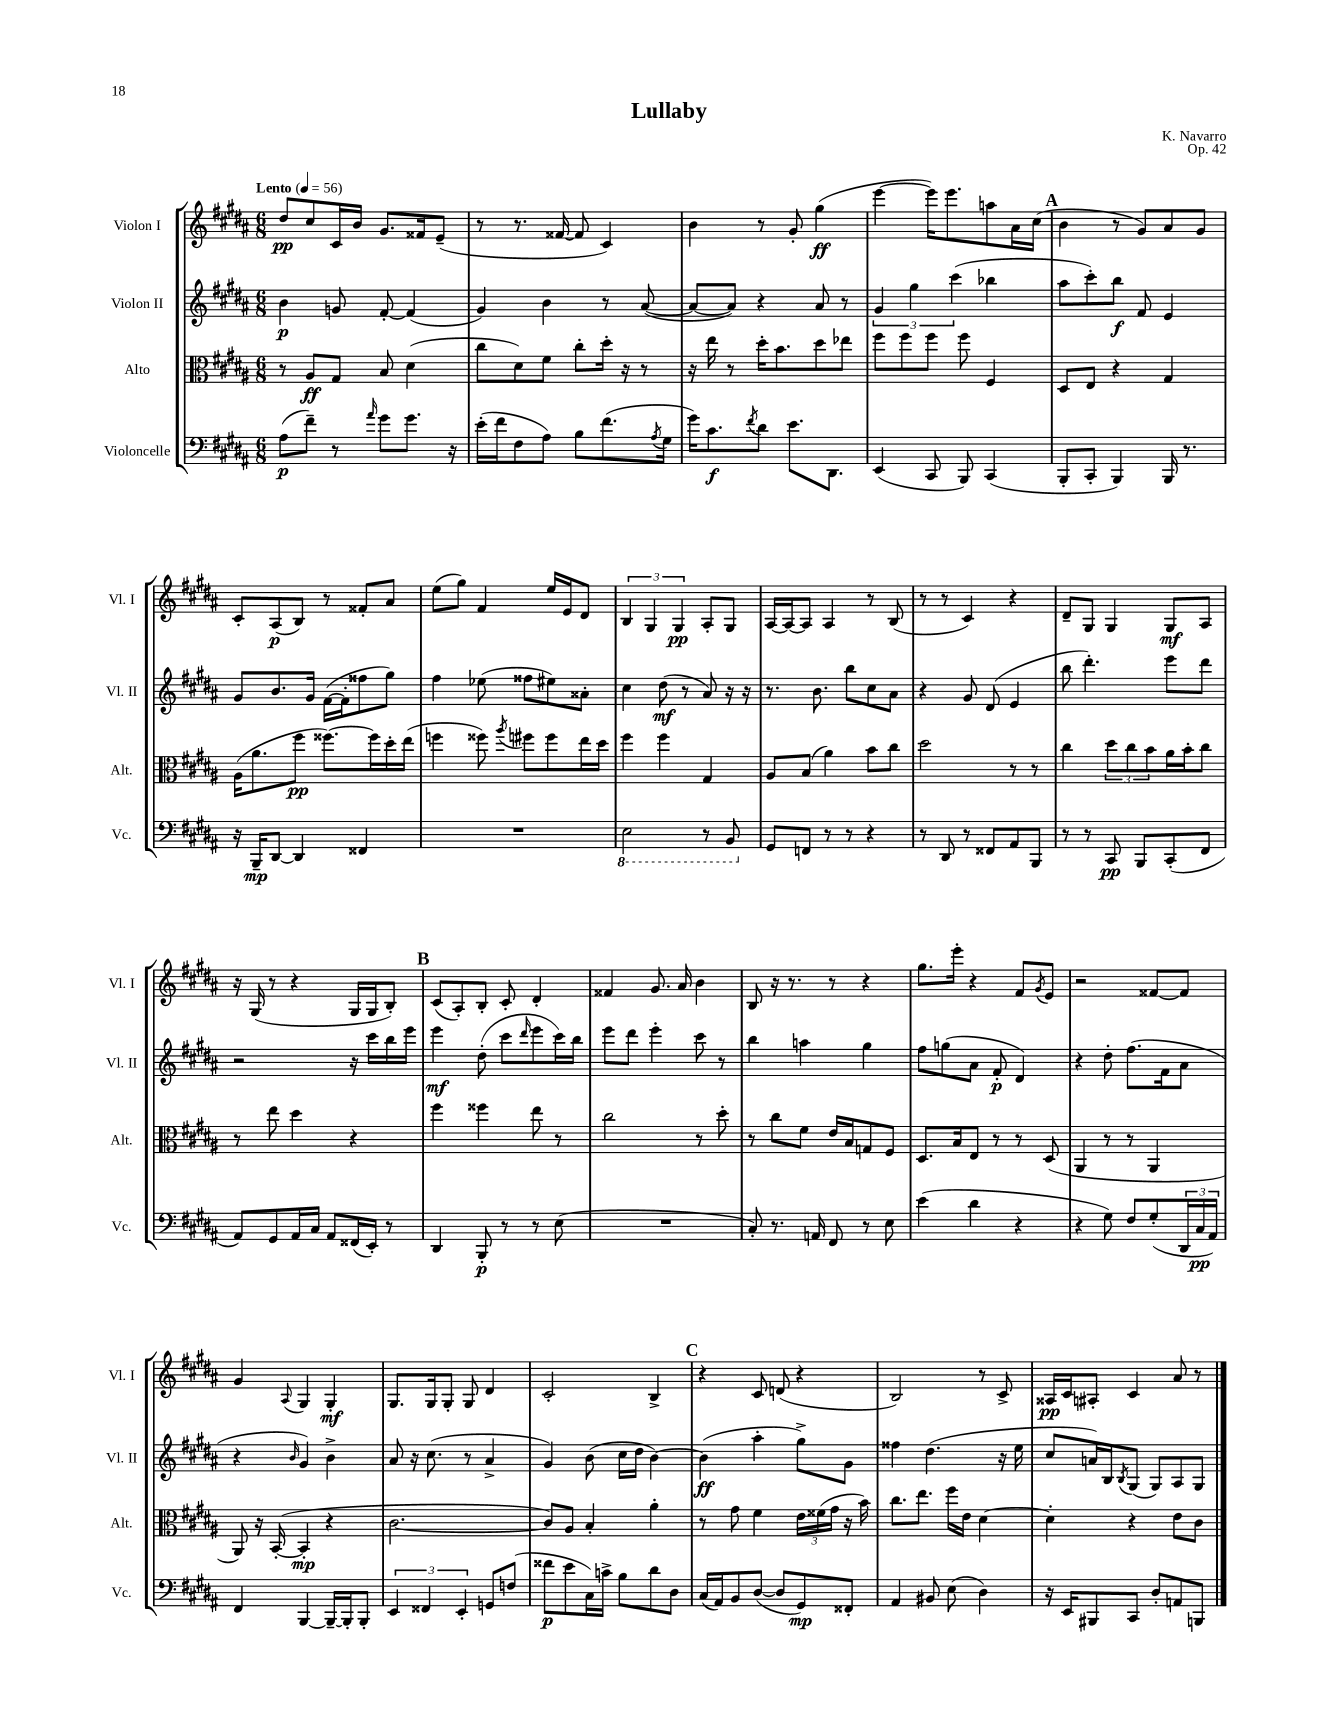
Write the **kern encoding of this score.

**kern	**dynam	**kern	**dynam	**kern	**dynam	**kern	**dynam
*part4	*part4	*part3	*part3	*part2	*part2	*part1	*part1
*staff4	*staff4	*staff3	*staff3	*staff2	*staff2	*staff1	*staff1
*I"Violoncelle	*	*I"Alto	*	*I"Violon II	*	*I"Violon I	*
*I'Vc.	*	*I'Alt.	*	*I'Vl. II	*	*I'Vl. I	*
*clefF4	*	*clefC3	*	*clefG2	*	*clefG2	*
*k[f#c#g#d#a#]	*	*k[f#c#g#d#a#]	*	*k[f#c#g#d#a#]	*	*k[f#c#g#d#a#]	*
*M6/8	*	*M6/8	*	*M6/8	*	*M6/8	*
*MM56	*	*MM56	*	*MM56	*	*MM56	*
=1	=1	=1	=1	=1	=1	=1	=1
!	!	!	!	!	!	!LO:TX:a:B:t=Lento	!
(8A#\L	p	8r	.	4b\	p	8dd#/L	pp
8f#~\J)	.	8A#/L	ff	.	.	8cc#/	.
8r	.	8G#/J	.	8gn/	.	16c#/L	.
.	.	.	.	.	.	16b/JJ	.
16qqa#/	.	.	.	.	.	.	.
8g#\L	.	8B/	.	[8f#'/	.	8.g#/L	.
8.g#\J	.	(4d#\	.	(4f#/]	.	.	.
.	.	.	.	.	.	16f##X/k	.
.	.	.	.	.	.	(8e~/J	.
16r	.	.	.	.	.	.	.
=2	=2	=2	=2	=2	=2	=2	=2
(16e'\LL	.	8cc#\L	.	4g#/)	.	8r	.
16f#\J	.	.	.	.	.	.	.
8F#\	.	8d#\)	.	.	.	8.r	.
8A#\J)	.	8f#\J	.	4b\	.	.	.
.	.	.	.	.	.	[16f##X/	.
8B\L	.	8cc#'\L	.	.	.	8f##/]	.
(8.f#\	.	16dd#'\Jk	.	8r	.	4c#/)	.
.	.	16r	.	.	.	.	.
.	.	8r	.	([8a#/	.	.	.
8qA#/	.	.	.	.	.	.	.
16G#\Jk	.	.	.	.	.	.	.
=3	=3	=3	=3	=3	=3	=3	=3
16g#\KL)	.	16r	.	8a#/L_	.	4b\	.
8.c#\	f	16ee\	.	.	.	.	.
.	.	8r	.	8a#/J])	.	.	.
8qf#/	.	.	.	.	.	.	.
8d#\J	.	16dd#'\KL	.	4r	.	8r	.
.	.	8.b\	.	.	.	.	.
8.e\L	.	.	.	.	.	8g#'/	.
.	.	8dd#\	.	8a#/	.	(4gg#\	ff
8.DD#\J	.	.	.	.	.	.	.
.	.	8ee-X\J	.	8r	.	.	.
=4	=4	=4	=4	=4	=4	=4	=4
(4EE/	.	8ff#\L	.	6g#/	.	[4eee\	.
.	.	8ff#\	.	.	.	.	.
.	.	.	.	6gg#\	.	.	.
8CC#/	.	8ff#\J	.	.	.	16eee\KL])	.
.	.	.	.	.	.	8.eee\	.
.	.	.	.	(6ccc#\	.	.	.
8BBB/)	.	8ff#\	.	.	.	.	.
(4CC#/	.	4F#/	.	4bb-X\	.	8aan\	.
.	.	.	.	.	.	16a#\L	.
.	.	.	.	.	.	(16cc#\JJ	.
!!LO:REH:place=s1:t=A
=5	=5	=5	=5	=5	=5	=5	=5
8BBB'/L	.	8D#/L	.	8aa#\L	.	4b\	.
8CC#'/J	.	8E/J	.	8ccc#'\)	.	.	.
4BBB/)	.	4r	.	8bb\J	f	8r	.
.	.	.	.	8f#/	.	8g#/L)	.
16BBB/	.	4G#/	.	4e/	.	8a#/	.
8.r	.	.	.	.	.	.	.
.	.	.	.	.	.	8g#/J	.
!!LO:LB:g=z
=6	=6	=6	=6	=6	=6	=6	=6
16r	.	(16A#\KL	.	8g#/L	.	8c#'/L	.
16BBB~/KL	mp	8.a#\	.	.	.	.	.
[8DD#/J	.	.	.	8.b/	.	(8A#/	p
4DD#/]	.	8ff#\J	pp	.	.	8B/J)	.
.	.	.	.	16g#/Jk	.	.	.
.	.	[8.ff##X\L)	.	([16f#\LL	.	8r	.
.	.	.	.	16f#'\J]	.	.	.
4FF##X/	.	.	.	8ff##X\	.	8f##X'/L	.
.	.	16ff##\L]	.	.	.	.	.
.	.	16dd#'\	.	8gg#\J)	.	8a#/J	.
.	.	(16ee\JJ	.	.	.	.	.
=7	=7	=7	=7	=7	=7	=7	=7
2.r	.	4ffn\	.	4ff#\	.	(8ee\L	.
.	.	.	.	.	.	8gg#\J)	.
.	.	8ff##X\)	.	(8ee-X\	.	4f#/	.
.	.	8qaa#/	.	.	.	.	.
.	.	8ff#X\L	.	8ff##X\L	.	.	.
.	.	8ff#\	.	8ee#X\)	.	16ee/LL	.
.	.	.	.	.	.	16e/J	.
.	.	16ee\L	.	8a##X'\J	.	8d#/J	.
.	.	16dd#\JJ	.	.	.	.	.
=8	=8	=8	=8	=8	=8	=8	=8
*8ba	*	*	*	*	*	*	*
2EE\	.	4ff#\	.	4cc#\	.	6B/	.
.	.	.	.	.	.	6G#/	.
.	.	4ff#\	.	(8dd#\	mf	.	.
.	.	.	.	.	.	6G#/	pp
.	.	.	.	8r	.	.	.
8r	.	4G#/	.	8a#/)	.	8A#'/L	.
8BBB/	.	.	.	16r	.	8G#/J	.
.	.	.	.	16r	.	.	.
=9	=9	=9	=9	=9	=9	=9	=9
*X8ba	*	*	*	*	*	*	*
8GG#/L	.	8A#/L	.	8.r	.	[16A#/LL	.
.	.	.	.	.	.	16A#/J_	.
8FFn/J	.	(8B/J	.	.	.	8A#/J]	.
.	.	.	.	8.b\	.	.	.
8r	.	4a#\)	.	.	.	4A#/	.
8r	.	.	.	8bb\L	.	.	.
4r	.	8b\L	.	8cc#\	.	8r	.
.	.	8cc#\J	.	8a#\J	.	(8B/	.
=10	=10	=10	=10	=10	=10	=10	=10
8r	.	2dd#\	.	4r	.	8r	.
8DD#/	.	.	.	.	.	8r	.
8r	.	.	.	8g#/	.	4c#/)	.
8FF##X/L	.	.	.	(8d#/	.	.	.
8AA#/	.	8r	.	4e/	.	4r	.
8BBB/J	.	8r	.	.	.	.	.
=11	=11	=11	=11	=11	=11	=11	=11
8r	.	4cc#\	.	8bb\	.	8d#~/L	.
8r	.	.	.	4.ddd#'\)	.	8G#/J	.
8CC#/	pp	12dd#\L	.	.	.	4G#/	.
.	.	12cc#\	.	.	.	.	.
8BBB/L	.	.	.	.	.	.	.
.	.	12b\	.	.	.	.	.
(8CC#'/	.	16a#\L	.	8eee\L	.	8G#/L	mf
.	.	16b'\J	.	.	.	.	.
8FF#/J	.	8cc#\J	.	8ddd#\J	.	8A#/J	.
!!LO:LB:g=z
=12	=12	=12	=12	=12	=12	=12	=12
8AA#/L)	.	8r	.	2r	.	16r	.
.	.	.	.	.	.	(16G#/	.
8GG#/	.	8ee\	.	.	.	8r	.
16AA#/L	.	4dd#\	.	.	.	4r	.
16C#/JJ	.	.	.	.	.	.	.
8AA#/L	.	.	.	.	.	.	.
(16FF##X/L	.	4r	.	16r	.	16G#/LL	.
16EE'/JJ)	.	.	.	16ccc#\LL	.	16G#/J	.
8r	.	.	.	16bb\	.	8B'/J)	.
.	.	.	.	16eee\JJ	.	.	.
!!LO:REH:place=s1:t=B
=13	=13	=13	=13	=13	=13	=13	=13
4DD#/	.	4ff#\	.	4eee\	mf	(8c#/L	.
.	.	.	.	.	.	8A#'/)	.
8BBB'/	p	4ff##X\	.	(8dd#'\	.	8B'/J	.
8r	.	.	.	8ccc#\L	.	8c#'/	.
.	.	.	.	16qqddd#/	.	.	.
8r	.	8ee\	.	8eee\	.	4d#'/	.
(8E\	.	8r	.	16ccc#\L)	.	.	.
.	.	.	.	16bb\JJ	.	.	.
=14	=14	=14	=14	=14	=14	=14	=14
2.r	.	2cc#\	.	8eee\L	.	4f##X/	.
.	.	.	.	8ddd#\J	.	.	.
.	.	.	.	4eee'\	.	8.g#/	.
.	.	.	.	.	.	16a#/	.
.	.	8r	.	8ccc#\	.	4b\	.
.	.	8dd#'\	.	8r	.	.	.
=15	=15	=15	=15	=15	=15	=15	=15
8C#'/)	.	8r	.	4bb\	.	8B/	.
8.r	.	8cc#\L	.	.	.	16r	.
.	.	.	.	.	.	8.r	.
.	.	8f#\J	.	4aan\	.	.	.
16AAn/	.	.	.	.	.	.	.
8FF#/	.	16e/LL	.	.	.	8r	.
.	.	16B/J	.	.	.	.	.
8r	.	8Gn/	.	4gg#\	.	4r	.
8E\	.	8F#/J	.	.	.	.	.
=16	=16	=16	=16	=16	=16	=16	=16
(4e\	.	8.D#/L	.	8ff#\L	.	8.gg#\L	.
.	.	.	.	(8ggn\	.	.	.
.	.	16B/k	.	.	.	16eee'\Jk	.
4d#\	.	8E/J	.	8a#\J	.	4r	.
.	.	8r	.	8f#'/	p	.	.
4r	.	8r	.	4d#/)	.	8f#/L	.
.	.	.	.	.	.	8qg#/	.
.	.	(8D#/	.	.	.	8e/J	.
=17	=17	=17	=17	=17	=17	=17	=17
4r	.	4AA#/	.	4r	.	2r	.
8G#\)	.	8r	.	8dd#'\	.	.	.
8F#/L	.	8r	.	(8.ff#\L	.	.	.
(8G#'/	.	4AA#/	.	.	.	[8f##X/L	.
.	.	.	.	16f#\k	.	.	.
24DD#/L	.	.	.	8a#\J	.	8f##/J]	.
24C#/	pp	.	.	.	.	.	.
24AA#/JJ)	.	.	.	.	.	.	.
!!LO:LB:g=z
=18	=18	=18	=18	=18	=18	=18	=18
4FF#/	.	8AA#/)	.	4r	.	4g#/	.
.	.	16r	.	.	.	.	.
.	.	([16BB'/	.	.	.	.	.
.	.	.	.	16qqb/	.	8qqA#/	.
[4BBB/	.	4BB'/]	mp	4g#/)	.	4G#/	.
16BBB~/LL_	.	4r	.	4b^\	.	4G#'/	mf
16BBB'/J]	.	.	.	.	.	.	.
8BBB'/J	.	.	.	.	.	.	.
=19	=19	=19	=19	=19	=19	=19	=19
6EE/	.	[2.c#\	.	8a#/	.	8.G#/L	.
.	.	.	.	16r	.	.	.
6FF##X/	.	.	.	.	.	.	.
.	.	.	.	(8.cc#\	.	16G#/k	.
.	.	.	.	.	.	8G#'/J	.
6EE'/	.	.	.	.	.	.	.
.	.	.	.	8r	.	8G#/	.
8GGn/L	.	.	.	4a#^/	.	4d#/	.
(8Fn/J	.	.	.	.	.	.	.
=20	=20	=20	=20	=20	=20	=20	=20
8f##X\L	p	8c#/L])	.	4g#/)	.	2c#'/	.
8e\	.	8A#/J	.	.	.	.	.
16C#\L)	.	4B'/	.	(8b\	.	.	.
16cn^\JJ	.	.	.	.	.	.	.
8B\L	.	.	.	16cc#\LL	.	.	.
.	.	.	.	16dd#\JJ	.	.	.
8d#\	.	4a#'\	.	[4b\)	.	4B^/	.
8D#\J	.	.	.	.	.	.	.
!!LO:REH:place=s1:t=C
=21	=21	=21	=21	=21	=21	=21	=21
(16C#/LL	.	8r	.	(4b\]	ff	4r	.
16AA#/J)	.	.	.	.	.	.	.
8BB/	.	8g#\	.	.	.	.	.
([8D#/J	.	4f#\	.	4aa#'\	.	8c#/	.
8D#/L]	.	.	.	.	.	(8dn/	.
8GG#/)	mp	24e\LL	.	8gg#^\L)	.	4r	.
.	.	(24f##X\	.	.	.	.	.
.	.	24g#\JJ	.	.	.	.	.
8FF##X'/J	.	16r	.	8g#\J	.	.	.
.	.	16b\)	.	.	.	.	.
=22	=22	=22	=22	=22	=22	=22	=22
4AA#/	.	8.cc#\L	.	4ff##X\	.	2B/)	.
.	.	8.ee\J	.	.	.	.	.
8BB#X/	.	.	.	(4.dd#\	.	.	.
(8E\	.	16ff#\LL	.	.	.	.	.
.	.	16e\JJ	.	.	.	.	.
4D#\)	.	[4d#\	.	.	.	8r	.
.	.	.	.	16r	.	8c#^/	.
.	.	.	.	16ee\	.	.	.
=23	=23	=23	=23	=23	=23	=23	=23
16r	.	4d#'\]	.	8cc#/L	.	16A##X/LL	pp
16EE/KL	.	.	.	.	.	16c#/J	.
8BBB#X/	.	.	.	16an/L)	.	8A#X'/J	.
.	.	.	.	16B/J	.	.	.
.	.	.	.	8qB/	.	.	.
8CC#/J	.	4r	.	(8G#/J	.	4c#/	.
8D#'/L	.	.	.	8G#/L)	.	.	.
8AAn/	.	8e\L	.	8A#/	.	8a#/	.
8BBBn/J	.	8c#\J	.	8G#/J	.	8r	.
==	==	==	==	==	==	==	==
*-	*-	*-	*-	*-	*-	*-	*-
